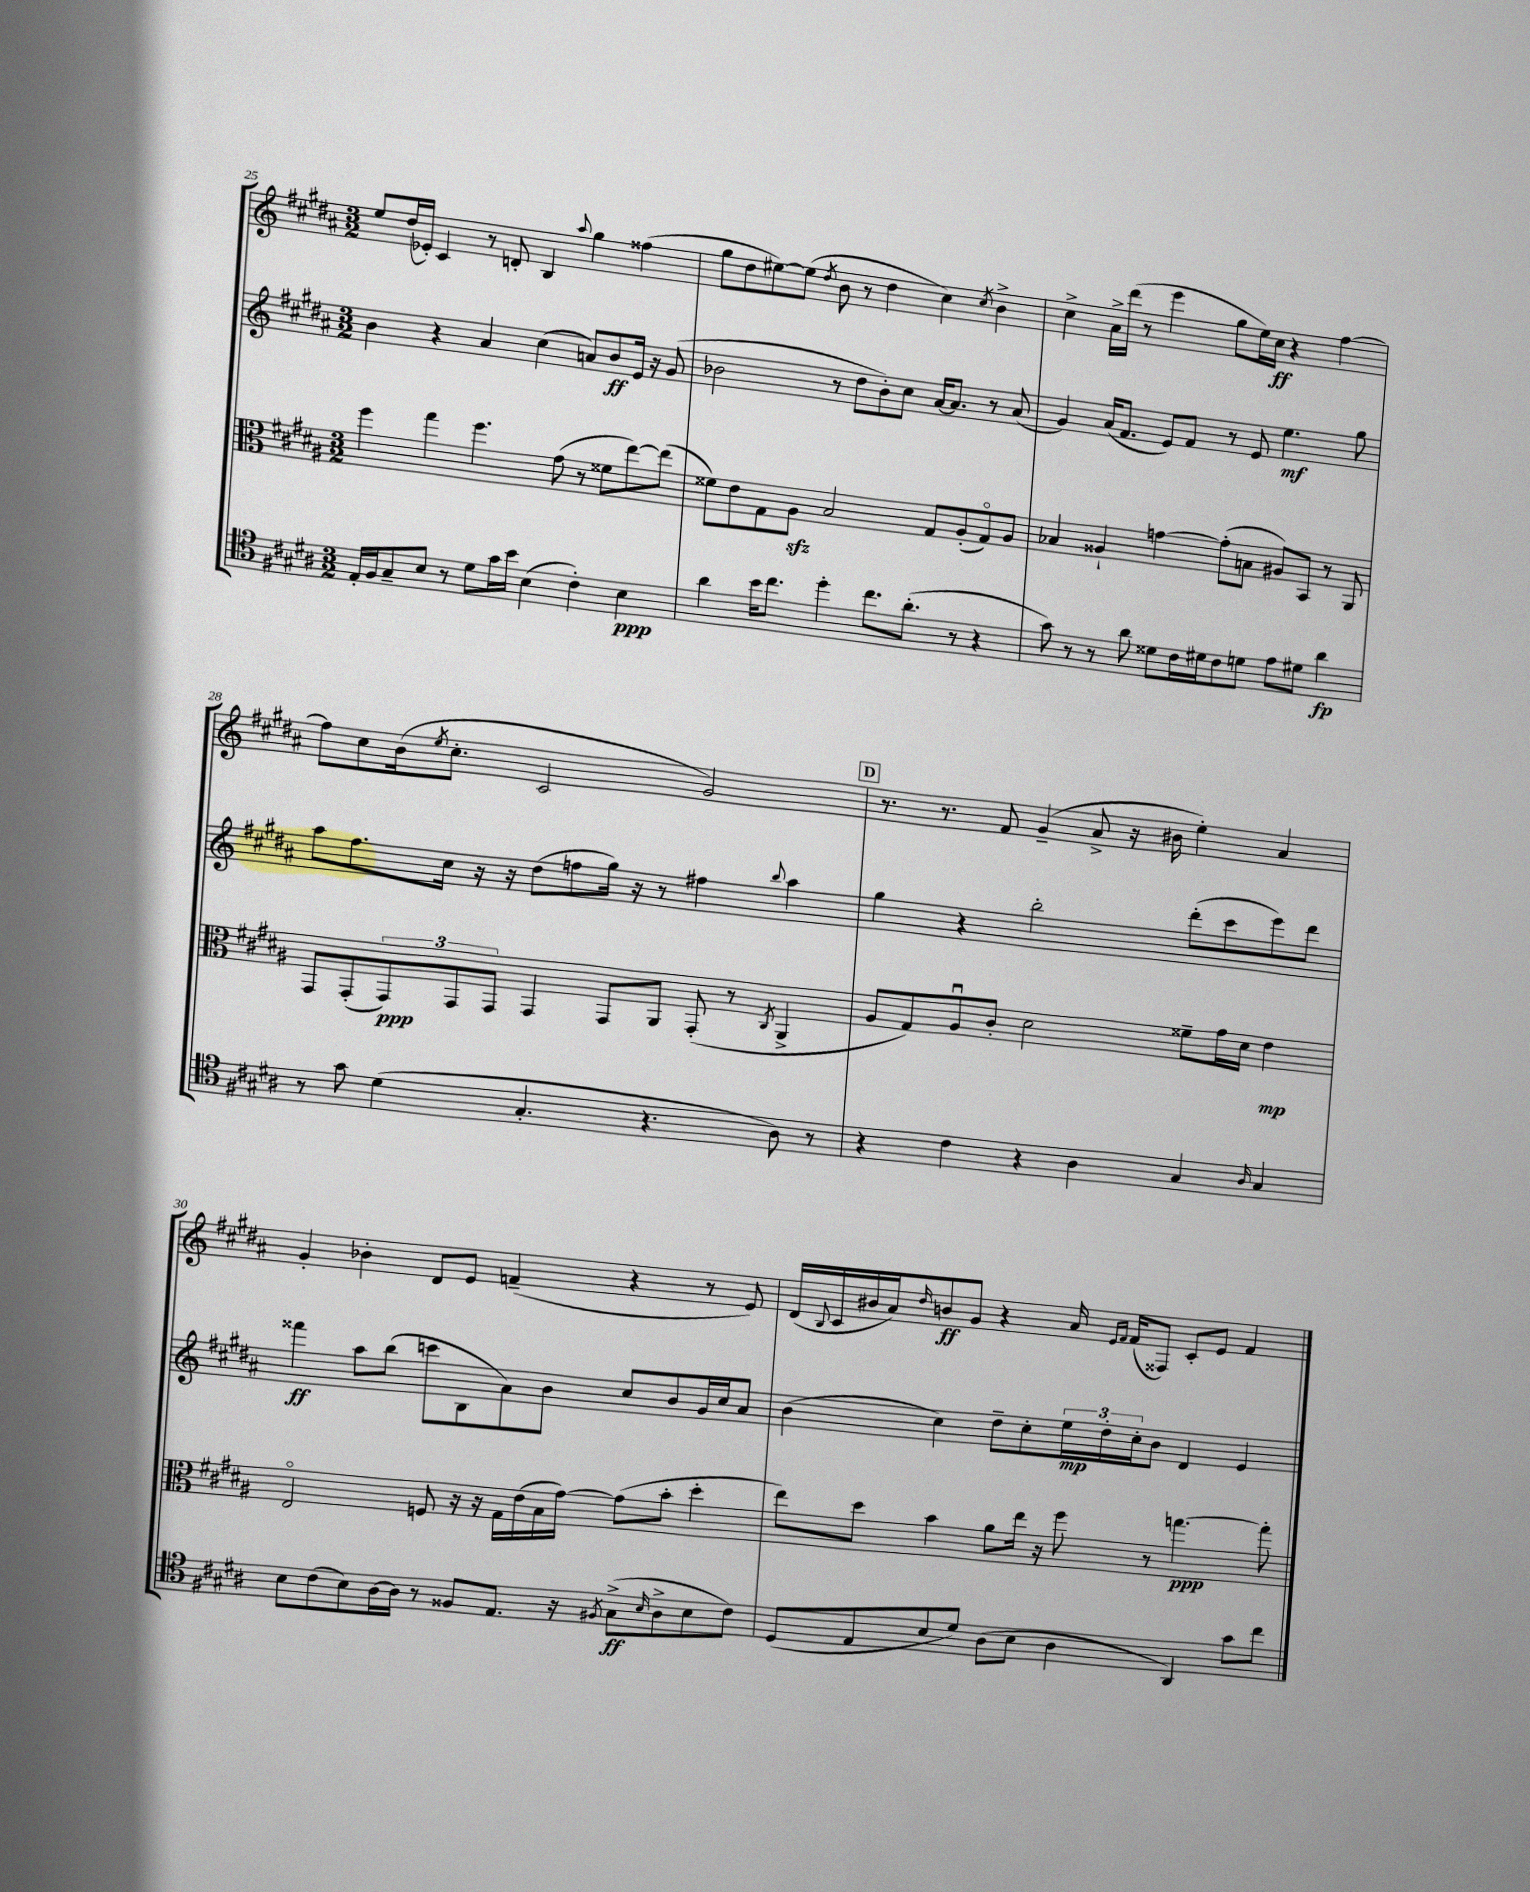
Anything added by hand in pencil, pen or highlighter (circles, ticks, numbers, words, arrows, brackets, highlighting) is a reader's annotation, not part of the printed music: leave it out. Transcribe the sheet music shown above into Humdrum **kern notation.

**kern	**dynam	**kern	**dynam	**kern	**dynam	**kern	**dynam
*part4	*part4	*part3	*part3	*part2	*part2	*part1	*part1
*staff4	*staff4	*staff3	*staff3	*staff2	*staff2	*staff1	*staff1
*clefC4	*	*clefC3	*	*clefG2	*	*clefG2	*
*k[f#c#g#d#a#]	*	*k[f#c#g#d#a#]	*	*k[f#c#g#d#a#]	*	*k[f#c#g#d#a#]	*
*M3/2	*	*M3/2	*	*M3/2	*	*M3/2	*
=25	=25	=25	=25	=25	=25	=25	=25
16E'/LL	.	4ff#\	.	4b\	.	8ee/L	.
16F#/J	.	.	.	.	.	.	.
8G#~/	.	.	.	.	.	(16dd#/L	.
.	.	.	.	.	.	16e-X'/JJ)	.
8B/J	.	4gg#\	.	4r	.	4c#/	.
8r	.	.	.	.	.	.	.
8d#\L	.	4.ff#\	.	4a#/	.	8r	.
16g#\L	.	.	.	.	.	8dn'/	.
16b\JJ	.	.	.	.	.	.	.
(4B\	.	.	.	(4cc#\	.	4B/	.
.	.	(8g#\	.	.	.	.	.
.	.	.	.	.	.	8qqaa#/	.
4c#'\)	.	8r	.	8an/L)	.	4gg#\	.
.	.	8f##X\L	.	8b/	ff	.	.
4B\	ppp	[8ee\)	.	16e/Jk	.	(4ff##X\	.
.	.	.	.	16r	.	.	.
.	.	(8ee\J]	.	(8g#/	.	.	.
=26	=26	=26	=26	=26	=26	=26	=26
4a#\	.	8f##X\L)	.	2b-X\	.	8gg#\L	.
.	.	8e\	.	.	.	8dd#\	.
16b\KL	.	8G#\	.	.	.	[8ee#X\)	.
8.cc#\J	.	.	.	.	.	.	.
.	.	8A#zz\J	.	.	.	(8ee#\J]	.
.	.	.	.	.	.	8qdd#/	.
4dd#'\	.	2B/	.	8r	.	8b\	.
.	.	.	.	8dd#\L	.	8r	.
8.cc#\L	.	.	.	8b-'\)	.	4dd#\	.
.	.	.	.	8cc#\J	.	.	.
(8.a#'\J	.	.	.	.	.	.	.
.	.	8G#/L	.	[16a#/KL	.	4cc#\)	.
.	.	.	.	8.a#/J]	.	.	.
8r	.	(8A#'/	.	.	.	.	.
.	.	.	.	.	.	8qcc#/	.
4r	.	8G#/)	.	8r	.	4b^\	.
.	.	8A#/J	.	(8a#/	.	.	.
=27	=27	=27	=27	=27	=27	=27	=27
8g#\)	.	4B-X/	.	4g#/)	.	4cc#^\	.
8r	.	.	.	.	.	.	.
8r	.	4A##X`/	.	(16a#/KL	.	16a#^\LL	.
.	.	.	.	8.f#/J	.	(16ddd#\JJ	.
8a#\	.	.	.	.	.	8r	.
8d##X\L	.	[4gn\	.	8e/L)	.	4eee\	.
16c#\L	.	.	.	8f#/J	.	.	.
16d#X\J	.	.	.	.	.	.	.
8c#\	.	(8g'\L]	.	8r	.	8gg#\L	.
8dn\J	.	8Bn\J	.	8e/	.	16ee\L)	.
.	.	.	.	.	.	16cc#\JJ	ff
8e\L	.	8A#X/L)	.	4.ee\	mf	4r	.
8d#X\J	.	8BB/J	.	.	.	.	.
4a#\	fp	8r	.	.	.	[4ff#\	.
.	.	8AA#/	.	8gg#\	.	.	.
!!LO:LB:g=z
=28	=28	=28	=28	=28	=28	=28	=28
8r	.	8GG#/L	.	8aa#\L	.	8ff#\L]	.
8g#\	.	(8GG#'/	.	8.ff#\	.	8cc#\	.
(4d#\	.	12GG#/)	ppp	.	.	(16b\k	.
.	.	.	.	.	.	8qee/	.
.	.	.	.	16cc#\Jk	.	8.cc#'\J	.
.	.	12GG#/	.	.	.	.	.
.	.	.	.	16r	.	.	.
.	.	12GG#/J	.	.	.	.	.
.	.	.	.	16r	.	.	.
4.G#'/	.	4GG#/	.	(8dd#\L	.	2c#/	.
.	.	.	.	8ffn\	.	.	.
.	.	8GG#/L	.	16gg#\Jk)	.	.	.
.	.	.	.	16r	.	.	.
4.r	.	8AA#/J	.	8r	.	.	.
.	.	(8GG#'/	.	4ff#X\	.	2g#/)	.
.	.	8r	.	.	.	.	.
.	.	8qC#/	.	8qqbb/	.	.	.
8A#\)	.	4AA#^/	.	4aa#\	.	.	.
8r	.	.	.	.	.	.	.
!!LO:REH:place=s1:t=D
=29	=29	=29	=29	=29	=29	=29	=29
4r	.	8A#/L	.	4gg#\	.	8.r	.
.	.	8G#/)	.	.	.	.	.
.	.	.	.	.	.	8.r	.
4c#\	.	8A#u/	.	4r	.	.	.
.	.	8c#'/J	.	.	.	8f#/	.
4r	.	2d#\	.	2bb'\	.	(4g#~/	.
4A#\	.	.	.	.	.	8a#^/	.
.	.	.	.	.	.	16r	.
.	.	.	.	.	.	16b#X\	.
4G#/	.	8f##X~\L	.	(8ddd#'\L	.	4ee'\)	.
.	.	16g#\L	.	8ccc#\	.	.	.
.	.	16d#\JJ	.	.	.	.	.
16qqA#/	.	.	.	.	.	.	.
4G#/	.	4e\	mp	8eee\)	.	4a#/	.
.	.	.	.	8ddd#\J	.	.	.
!!LO:LB:g=z
=30	=30	=30	=30	=30	=30	=30	=30
8B\L	.	2E/	.	4fff##X\	ff	4g#'/	.
(8c#\	.	.	.	.	.	.	.
8B\)	.	.	.	8aa#\L	.	4b-X'\	.
[16A#\L	.	.	.	(8bb\J	.	.	.
16A#\JJ]	.	.	.	.	.	.	.
8r	.	8Fn/	.	8cccn\L	.	8d#/L	.
8F##X/L	.	16r	.	8B\	.	8e/J	.
.	.	16r	.	.	.	.	.
8.E/J	.	16G#\LL	.	8a#\)	.	(4fn~/	.
.	.	(16e\	.	.	.	.	.
.	.	16B\	.	8b\J	.	.	.
16r	.	[16g#\JJ)	.	.	.	.	.
8qF#X/	.	.	.	.	.	.	.
(8G#^\L	ff	(8g#\L]	.	8cc#/L	.	4r	.
16qqB/	.	.	.	.	.	.	.
8A#^\	.	8b'\J	.	8b/	.	.	.
8B\	.	4dd#'\	.	16g#/L	.	8r	.
.	.	.	.	16cc#/J	.	.	.
8c#\J)	.	.	.	8a#/J	.	8e/)	.
=31	=31	=31	=31	=31	=31	=31	=31
(8D#/L	.	8ee\L)	.	(4b\	.	(16d#/LL	.
.	.	.	.	.	.	8qqB/	.
.	.	.	.	.	.	16c#/	.
8E/	.	8dd#\J	.	.	.	16b#X/	.
.	.	.	.	.	.	16a#/J)	.
.	.	.	.	.	.	16qqdd#/	.
8B/	.	4b\	.	4cc#\)	.	8bn/	ff
8d#/J)	.	.	.	.	.	8g#/J	.
(8A#\L	.	8a#\L	.	8dd#~\L	.	4r	.
8B\J	.	16ee\Jk	.	8cc#'\	.	.	.
.	.	16r	.	.	.	.	.
4A#\	.	8ff#\	.	24ee\L	mp	16a#/	.
.	.	.	.	24dd#'\	.	.	.
.	.	.	.	.	.	16qqe/LL	.
.	.	.	.	.	.	16qqf#/JJ	.
.	.	.	.	.	.	(16f#/KL	.
.	.	.	.	24cc#'\J	.	.	.
.	.	8r	.	8b\J	.	8F##X/J)	.
4AA#/)	.	[4.ggn\	ppp	4d#/	.	8c#'/L	.
.	.	.	.	.	.	8e/J	.
8g#\L	.	.	.	4e/	.	4f#/	.
8cc#\J	.	8gg'\]	.	.	.	.	.
==	==	==	==	==	==	==	==
*-	*-	*-	*-	*-	*-	*-	*-
